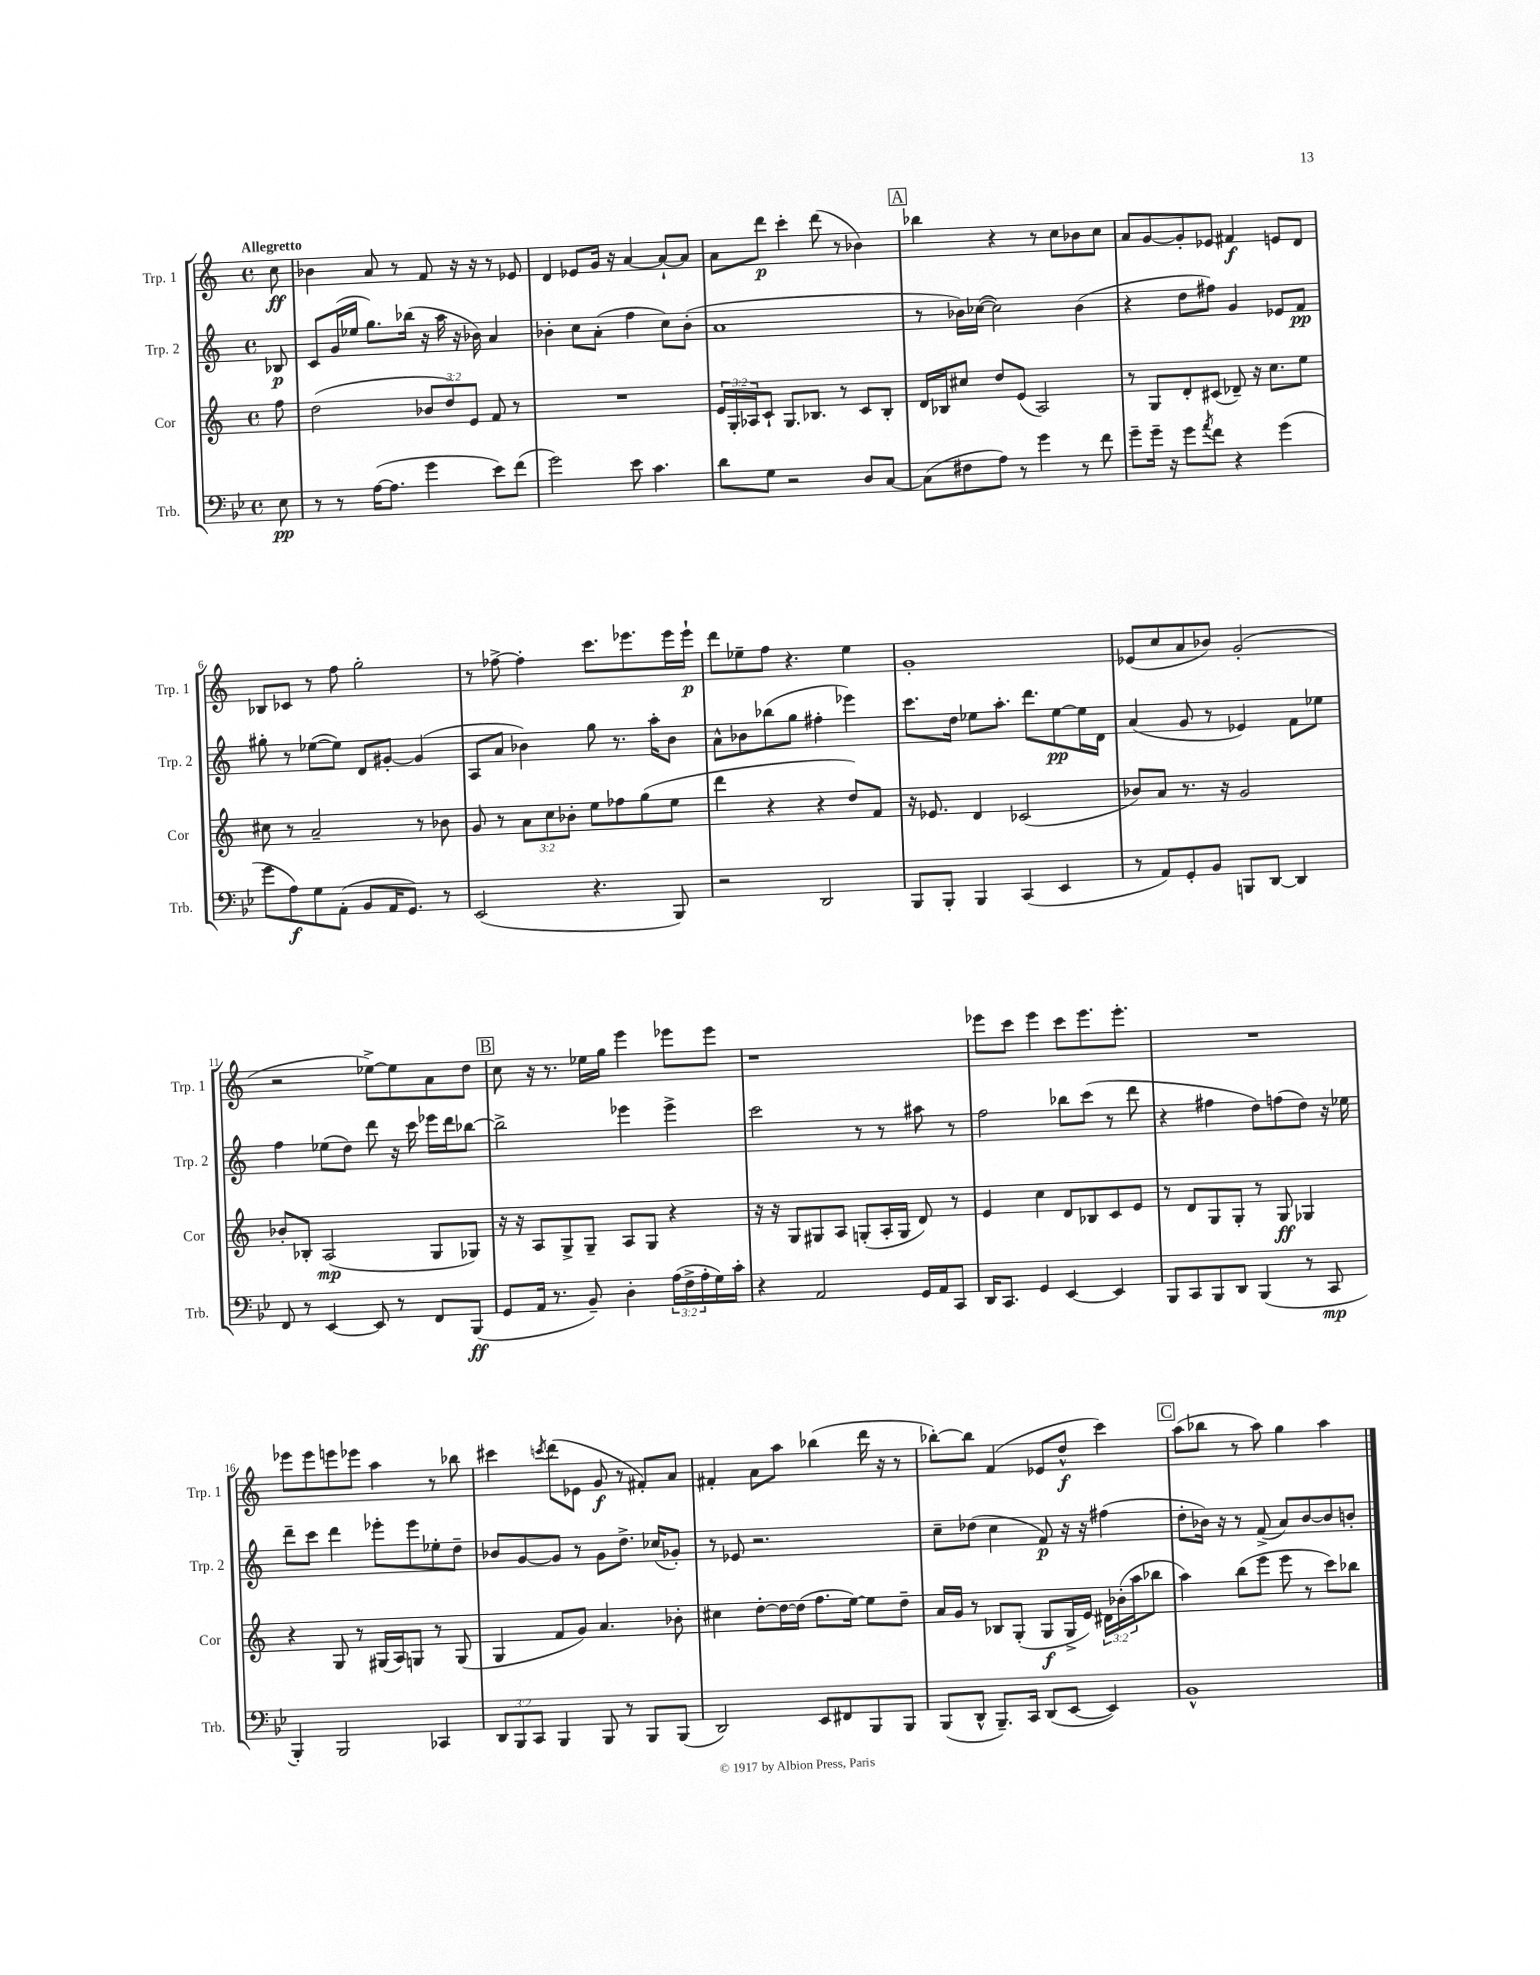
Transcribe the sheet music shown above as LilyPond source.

<<
\new StaffGroup <<
\new Staff = "s0" \with { instrumentName = "Trp. 1" shortInstrumentName = "Trp. 1" } {
    \clef treble \key c \major \defaultTimeSignature \time 4/4 \partial 8 \tempo "Allegretto"
    c''8\ff |
    bes'4 a'8 r8 f'8 r16 r16 r8 ees'8 |
    d'4 ees'8 g'16 r16 a'4~ a'8~-! a'8 |
    a'8 d'''8\p c'''4-. d'''8( r8 bes'4) |
    \mark \markup { \box "A" } bes''4 r4 r8 c''8 bes'8 c''8 |
    a'8 g'8~ g'8-. ees'8 fis'4\f e'8 d'8 |
    bes8 ces'8 r8 f''8 g''2-. |
    r8 fes''8~-> fes''4-. c'''8. ees'''8. ees'''16 ees'''16-!\p |
    d'''8 ees''8-- f''8 r4. ees''4 |
    g'1-. |
    ees'8( c''8 a'8 bes'8) g'2-.( |
    r2 ees''8~->) ees''8 a'8 d''8 |
    \mark \markup { \box "B" } c''8 r16 r8. ees''16 g''16 e'''4 ees'''8 ees'''8 |
    r1 |
    ees'''8 c'''8 ees'''4 c'''8 ees'''8. ees'''8.-. |
    R1 |
    ees'''8 ees'''8 e'''8 ees'''8 a''4 r8 bes''8 |
    cis'''4 \acciaccatura { c'''8 } d'''8( ees'8 g'8\f r8 fis'8-.) a'8 |
    fis'4-. a'8 a''8 bes''4( d'''16 r16 r8 |
    bes''8~-.) bes''8 f'4( ees'8 d''8-^\f c'''4) |
    \mark \markup { \box "C" } a''8( bes''8 r8 a''8) g''4 a''4 \bar "|." |
}
\new Staff = "s1" \with { instrumentName = "Trp. 2" shortInstrumentName = "Trp. 2" } {
    \clef treble \key c \major \defaultTimeSignature \time 4/4 \partial 8
    bes8\p |
    c'8 g'16( ees''16 g''8.) bes''16( r16 a''16 r16 bes'16) a'4 |
    bes'4-. c''8 a'8-.( f''4 c''8) bes'8-.( |
    a'1 |
    \mark \markup { \box "A" } r8 bes'16) ces''16~( ces''2) bes'4( |
    r4 d''8 fis''8) g'4 ees'8 f'8\pp |
    gis''8-. r8 ees''8~( ees''8) d'8 gis'8~-. gis'4( |
    a8 a'8 bes'4) g''8 r8. a''16-. bes'8 |
    a'8-^ bes'8 bes''8( g''8 fis''4-. ees'''4) |
    c'''8. d''16 ees''8 a''8.-. d'''8. ees''8~\pp ees''16 d'16 |
    a'4( g'8 r8 ees'4) f'8 ees''8 |
    f''4 ees''8( d''8) d'''8 r16 c'''16 ees'''16 d'''16 bes''8~ |
    \mark \markup { \box "B" } bes''2-> ees'''4 ees'''4-> |
    c'''2 r8 r8 ais''8 r8 |
    f''2 bes''8 c'''8( r8 d'''8 |
    r4 fis''4 d''8) f''8( d''8) r16 ees''16 |
    d'''8-- c'''8 d'''4 ees'''8-. ees'''8 ees''8-. d''8-- |
    bes'8 g'8~ g'8 r8 g'8 d''8.-> ces''16( ges'8-.) |
    r8 ees'8 r2. |
    c''8-- des''8( c''4 f'8\p) r16 r16 fis''4( |
    \mark \markup { \box "C" } d''8-. bes'16) r16 r8 f'8->( a'8) bes'8~ bes'8 b'8-. \bar "|." |
}
\new Staff = "s2" \with { instrumentName = "Cor" shortInstrumentName = "Cor" } {
    \clef treble \key c \major \defaultTimeSignature \time 4/4 \override Staff.TupletNumber.text = #tuplet-number::calc-fraction-text \partial 8
    f''8 |
    d''2( \tuplet 3/2 { bes'8 d''8) e'8 } f'8 r8 |
    R1 |
    \tuplet 3/2 { e'16 g16-. aes16 } c'8-! g8. bes8. r8 c'8 bes8-. |
    \mark \markup { \box "A" } d'16 bes16 cis''8 d''8 e'8( a2) |
    r8 g8 d'8-. cis'8( des'8--) r16 c''8. e''8 |
    cis''8 r8 a'2-- r8 bes'8 |
    g'8 r8 \tuplet 3/2 { a'8 c''8 bes'8-. } e''8 fes''8 g''8( e''8 |
    d'''4 r4 r4 d''8) f'8 |
    r16 ees'8. d'4 ces'2( |
    bes'8) a'8 r8. r16 g'2 |
    bes'8-. bes8-. a2\mp( g8 ges8) |
    \mark \markup { \box "B" } r16 r16 a8 g8-> g8-- a8 g8 r4 |
    r16 r16 g8 gis8 a8 g8-.( a16-. g16 d'8) r8 |
    e'4 c''4 d'8 bes8 c'8 e'8 |
    r8 d'8 g8 g8-. r8 g8\ff ges4 |
    r4 g8 r8 gis16( a16) g8 r8 g8( |
    g4 f'8 g'8) a'4. bes'8-. |
    cis''4 d''8~-. d''16~ d''16( f''8. e''16~) e''8 d''8-- |
    a'16 g'16 r8 bes8 g8-.( g8\f g16-> e'16) \tuplet 3/2 { dis'16 bes'16-.( a''16 } bes''8 |
    \mark \markup { \box "C" } a''4) b''8( e'''8 e'''8 r8 c'''8) bes''8 \bar "|." |
}
\new Staff = "s3" \with { instrumentName = "Trb." shortInstrumentName = "Trb." } {
    \clef bass \key bes \major \defaultTimeSignature \time 4/4 \override Staff.TupletNumber.text = #tuplet-number::calc-fraction-text \partial 8
    ees8\pp |
    r8 r8 a16~( a8. g'4 ees'8) f'8( |
    g'2) ees'8 c'4. |
    d'8 g8 r2 d8 c8~ |
    \mark \markup { \box "A" } c8( fis8 a8) r8 g'4 r8 f'8 |
    g'8-- g'16-- r16 g'8 \acciaccatura { a'8 } f'8 r4 g'4( |
    g'8 a8\f) g8 a,8-.( bes,8 a,16 g,8.) r8 |
    ees,2( r4. bes,,8) |
    r2 d,2 |
    bes,,8 bes,,8-. bes,,4 c,4( ees,4 |
    r8 a,8) g,8-. bes,8 b,,8 d,8~ d,4 |
    f,8 r8 ees,4~ ees,8 r8 f,8 bes,,8\ff( |
    \mark \markup { \box "B" } g,8 a,16 r8. bes,8--) d4-. \tuplet 3/2 { a16( f16-> a16-. } g16) c'16-. |
    r4 a,2 g,16 a,16 c,8 |
    d,16 c,8. g,4 ees,4~ ees,4 |
    bes,,8 c,8 bes,,8 d,8 bes,,4( r8 c,8\mp |
    bes,,4-.) bes,,2 ces,4 |
    \tuplet 3/2 { d,8 bes,,8 c,8 } bes,,4 bes,,8 r8 bes,,8 bes,,8( |
    d,2) ees,8 fis,8 bes,,8 bes,,8 |
    bes,,8( d,8-^ bes,,8.--) c,16 d,8( ees,8~ ees,4) |
    \mark \markup { \box "C" } bes,1-^ \bar "|." |
}
>>
>>
